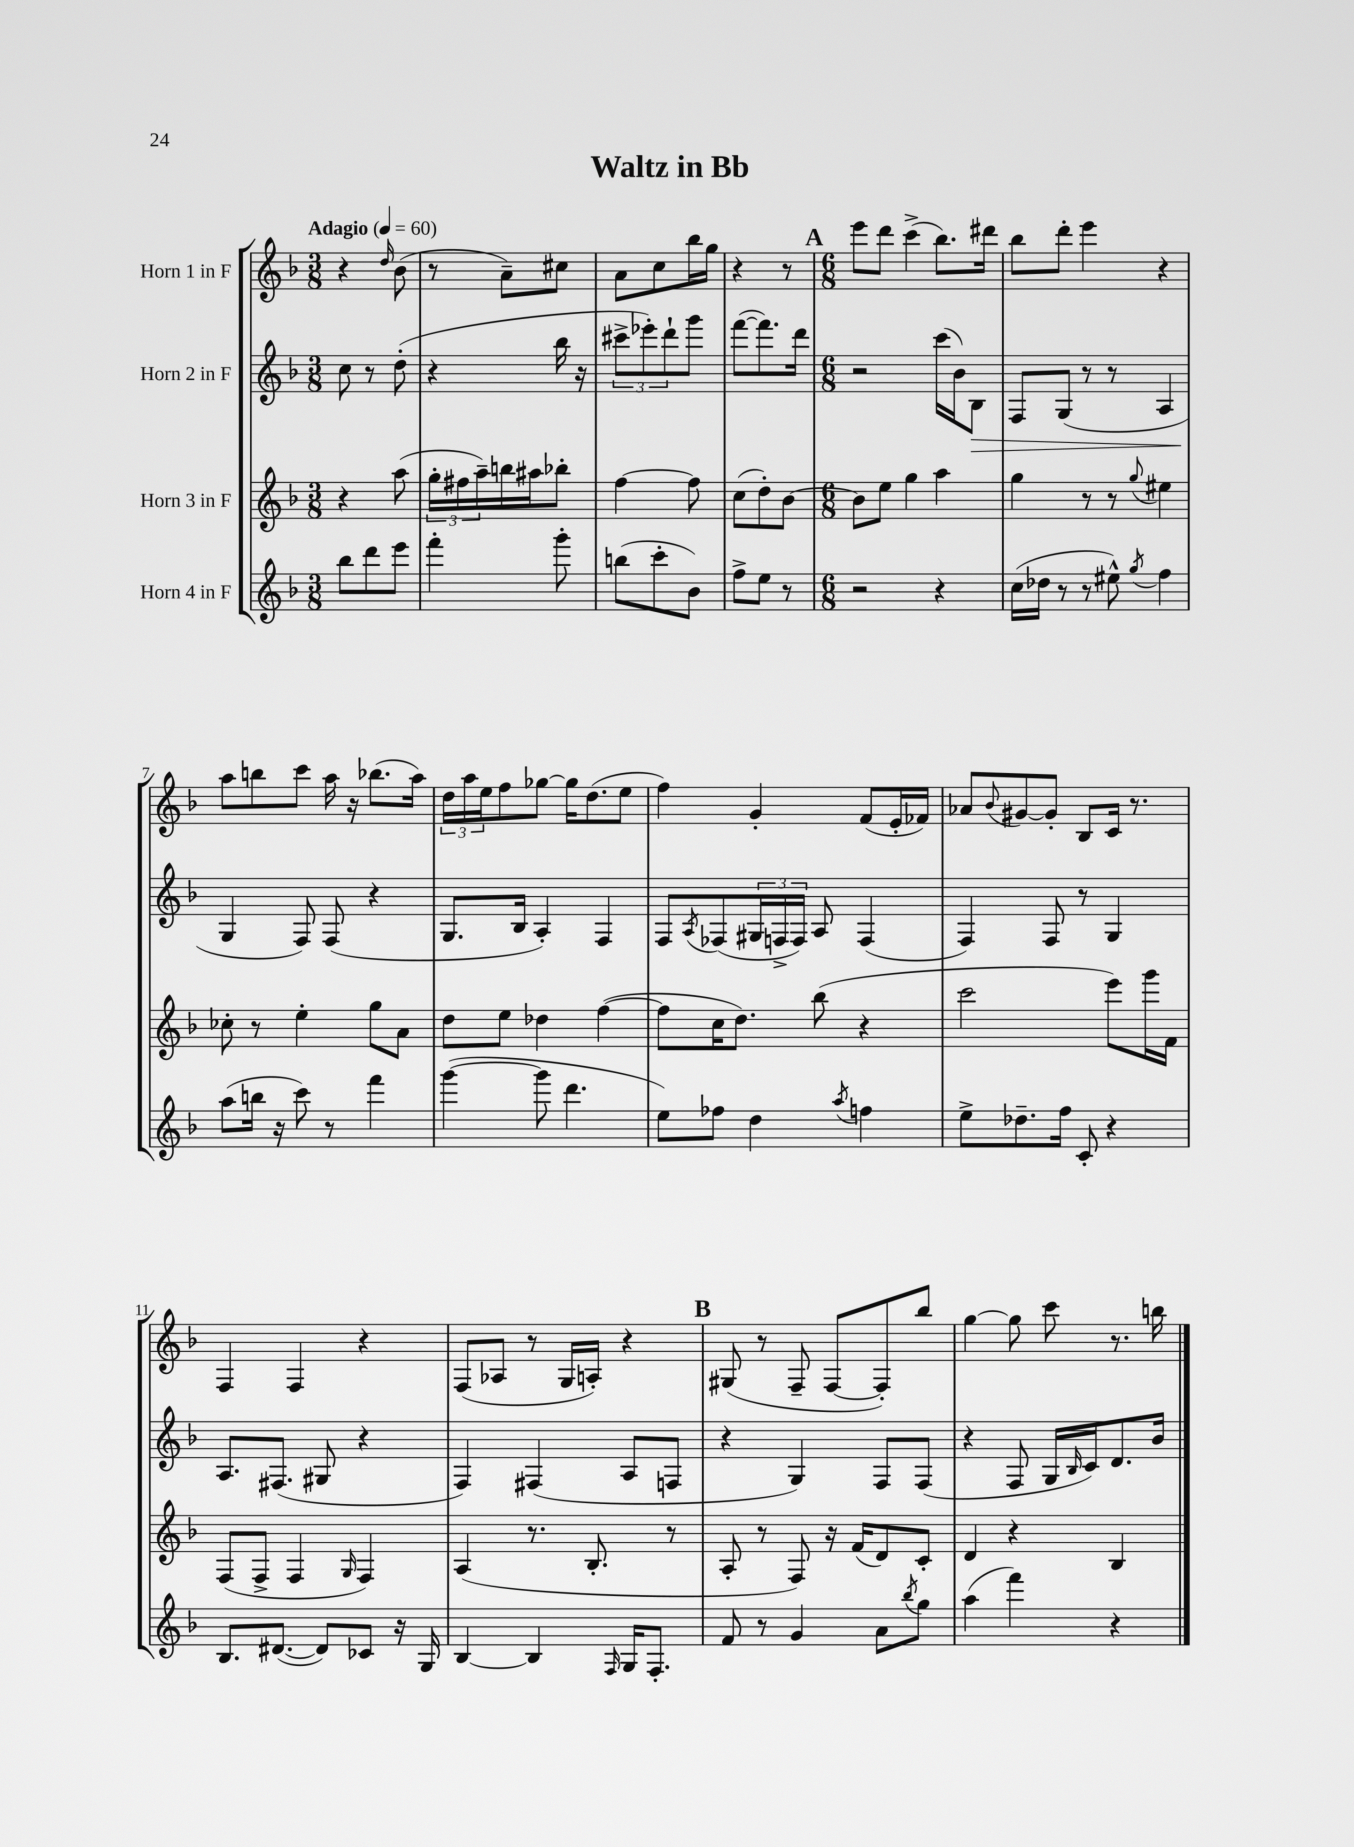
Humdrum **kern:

**kern	**kern	**kern	**kern
*staff4	*staff3	*staff2	*staff1
*clefG2	*clefG2	*clefG2	*clefG2
*k[b-]	*k[b-]	*k[b-]	*k[b-]
*M3/8	*M3/8	*M3/8	*M3/8
*MM60	*MM60	*MM60	*MM60
8bb-	4r	8cc	4r
8ddd	.	8r	.
.	.	.	16qqdd
8eee	(8aa	(8dd'	(8b-
=	=	=	=
4fff'	24gg'	4r	8r
.	24ff#	.	.
.	24aa~)	.	.
.	16bb	.	8a~)
.	16aa#	.	.
8ggg'	8bb-'	16bb-	8cc#
.	.	16r	.
=	=	=	=
(8bb	[4ff	12ccc#^	8a
.	.	12eee-')	.
8ccc'	.	.	8cc
.	.	12ddd`	.
8b-)	8ff]	8ggg	16bb-
.	.	.	16gg
=	=	=	=
8ff^	(8cc	([8fff	4r
8ee	8dd')	8.fff])	.
8r	[8b-	.	8r
.	.	16ddd	.
=	=	=	=
*M6/8	*M6/8	*M6/8	*M6/8
2r	8b-]	2r	8eee
.	8ee	.	8ddd
.	4gg	.	(4ccc^
4r	4aa	(16ccc	8.bb-)
.	.	16b-)	.
.	.	8B-	.
.	.	.	16ddd#
=	=	=	=
(16cc	4gg	8F	8bb-
16dd-	.	.	.
8r	.	(8G	8ddd'
8r	8r	8r	4eee
8ee#^^)	8r	8r	.
8qgg	8qqgg	.	.
4ff	4ee#	4A	4r
=	=	=	=
(8aa	8cc-'	4G	8aa
16bb	8r	.	8bb
16r	.	.	.
8ccc)	4ee'	8F)	8ccc
8r	.	(8F	16aa
.	.	.	16r
4fff	8gg	4r	(8.bb-
.	8a	.	.
.	.	.	16aa)
=	=	=	=
([4ggg	8dd	8.G	24dd
.	.	.	24aa
.	.	.	24ee
.	8ee	.	8ff
.	.	16B-	.
8ggg]	4dd-	4A')	[8gg-
4.ddd	.	.	16gg-]
.	.	.	(8.dd
.	([4ff	4F	.
.	.	.	8ee
=	=	=	=
8ee)	8ff]	8F	4ff)
.	.	8qA	.
8ff-	16cc	(8F-	.
.	8.dd)	.	.
4dd	.	24G#	4g'
.	.	24F^	.
.	.	24F)	.
.	(8bb-	8A	.
8qaa	.	.	.
4ff	4r	(4F	(8f
.	.	.	16e'
.	.	.	16f-)
=	=	=	=
8ee^	2ccc	4F)	8a-
.	.	.	8qqb-
8.dd-~	.	.	[8g#
.	.	8F	8g#']
16ff	.	.	.
8c'	.	8r	8B-
4r	8eee)	4G	16c
.	.	.	8.r
.	16ggg	.	.
.	16f	.	.
=	=	=	=
8.B-	(8F	8.A	4F
.	8F^	.	.
([8.d#	.	(8.F#	.
.	4F	.	4F
8d#])	.	8G#	.
.	16qqG	.	.
8c-	4F)	4r	4r
16r	.	.	.
16G	.	.	.
=	=	=	=
[4B-	(4A	4F)	(8F
.	.	.	8A-
4B-]	8.r	(4F#	8r
.	.	.	16G
.	8.B-'	.	16A')
16qqF	.	.	.
16G	.	8A	4r
8.F'	.	.	.
.	8r	8F	.
=	=	=	=
8f	8A'	4r	(8G#
8r	8r	.	8r
4g	8F)	4G)	8F~
.	16r	.	[8F
.	(16f	.	.
8a	8d)	8F	8F'])
8qbb-	.	.	.
8gg	8c'	(8F	8bb-
=	=	=	=
(4aa	4d	4r	[4gg
4fff)	4r	8F	8gg]
.	.	16G	8ccc
.	.	16qqB-	.
.	.	16c)	.
4r	4B-	8.d	8.r
.	.	16b-	16bb
==	==	==	==
*-	*-	*-	*-
